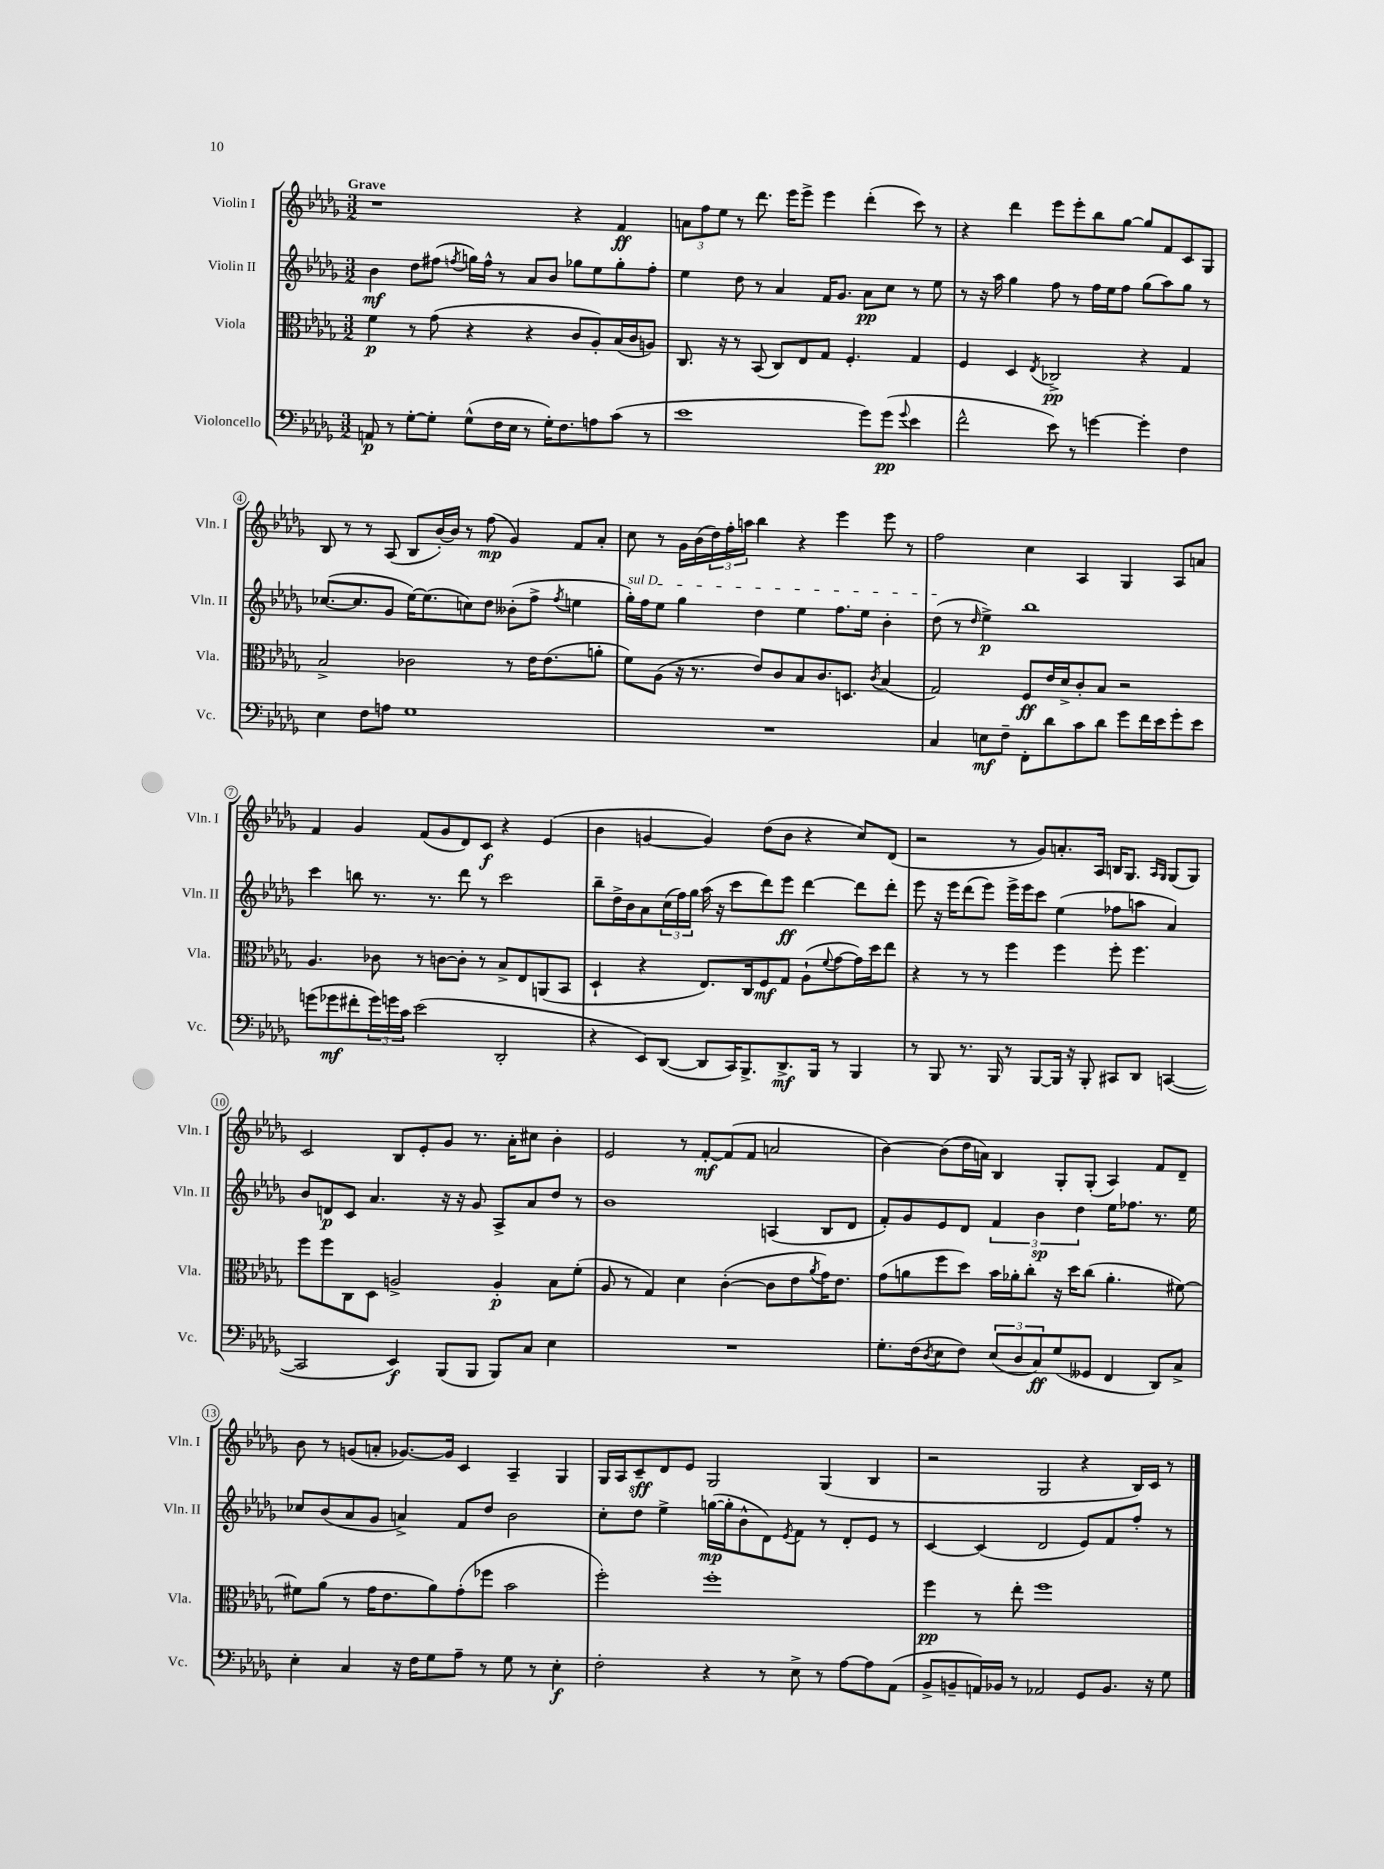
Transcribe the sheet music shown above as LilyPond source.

<<
\new StaffGroup <<
\new Staff = "s0" \with { instrumentName = "Violin I" shortInstrumentName = "Vln. I" } {
    \clef treble \key des \major \numericTimeSignature \time 3/2 \tempo "Grave"
    r1 r4 f'4\ff |
    \tuplet 3/2 { a'8 f''8 ees''8 } r8 des'''8. ees'''16 ees'''8-> ees'''4 des'''4-.( c'''8) r8 |
    r4 des'''4 ees'''8 ees'''8-. bes''8 ges''8~ ges''8 f'8 c'8 ges8 |
    bes8 r8 r8 aes8( bes8 bes'16~-.) bes'16 r8 f''8\mp( ges'4) f'8 aes'8-. |
    c''8 r8 ges'16 bes'16( \tuplet 3/2 { des''16) f''16-. a''16 } bes''4 r4 ees'''4 ees'''8 r8 |
    f''2 c''4 aes4 ges4 aes8 a'8 |
    f'4 ges'4 f'8( ges'8 des'8) c'8\f r4 ees'4( |
    bes'4 g'4~ g'4) des''8( bes'8 r4 c''8) des'8( |
    r2 r8 ges'8) a'8.-. aes16 b16 ges8. \grace { aes16 ges16 } ges8( ges8) |
    c'2 bes8 ees'8-. ges'8 r8. aes'16-. cis''8 bes'4-. |
    ees'2 r8 f'8~-.\mf f'8( f'8 a'2 |
    bes'4~) bes'8( des''16 a'16) bes4 ges8-. ges8-.( aes4) f'8 des'8-- |
    bes'8 r8 g'8( a'8-. ges'8.~) ges'16 c'4 aes4-- ges4 |
    ges16 aes16 c'8--\sff des'8 ees'8 ges2 ges4( bes4 |
    r2 ges2 r4 bes16) c'16 r8 \bar "|." |
}
\new Staff = "s1" \with { instrumentName = "Violin II" shortInstrumentName = "Vln. II" } {
    \clef treble \key des \major \numericTimeSignature \time 3/2
    bes'4\mf des''8 fis''8( \acciaccatura { f''8 } g''16) f''16-^ r8 aes'8 bes'8 ges''8 ees''8 ges''8-. f''8-. |
    ees''4 des''8 r8 aes'4 f'16 ges'8. aes'8\pp c''8 r8 ees''8 |
    r8 r16 aes''16 ges''4 f''8 r8 f''16 ees''16 f''8 ges''8( aes''8) ges''8 r8 |
    ces''8.~( ces''8. ges'8 ees''16~) ees''8.( c''8) des''8 beses'8-.( f''8-> \acciaccatura { f''8 } e''4 |
    \once \override TextSpanner.bound-details.left.text = \markup { \italic "sul D" } ges''16-.\startTextSpan) f''16 ees''8 ges''4 des''4 ees''4 f''8. ees''16 bes'4-. |
    des''8\stopTextSpan( r8 \grace { des''16 } ees''4->\p) bes''1 |
    c'''4 b''8 r8. r8. des'''8 r8 c'''2 |
    bes''8-- des''16-> bes'16 aes'8 \tuplet 3/2 { c''16( f''16) ges''16 } aes''16( r16 c'''8 des'''8) ees'''8\ff des'''4~ des'''8 des'''8-. |
    ees'''8 r16 ees'''16 des'''8( ees'''8) ees'''16-> ees'''16 c'''8 ees''4( fes''8 a''8 aes'4) |
    bes'8 d'8\p c'8 aes'4. r16 r16 ges'8 aes8-> aes'8 des''8 r8 |
    bes'1 a4( bes8 des'8 |
    f'8-.) ges'8 ees'8 des'8 \tuplet 3/2 { f'4 bes'4\sp des''4 } ees''16 fes''8. r8. ees''16 |
    ces''8 bes'8( aes'8 ges'8 a'4->) f'8 des''8 bes'2 |
    c''8-. des''8 ees''4-> g''16~\mp( g''16-. bes'8-^ des'8) \acciaccatura { ees'8 } f'8 r8 des'8-. ees'8 r8 |
    c'4~ c'4( des'2 ees'8) f'8 f''8-. r8 \bar "|." |
}
\new Staff = "s2" \with { instrumentName = "Viola" shortInstrumentName = "Vla." } {
    \clef alto \key des \major \numericTimeSignature \time 3/2
    f'4\p r8 ges'8( r4 r4 c'8 aes8-.) bes16( c'16 a8) |
    c8. r16 r8 bes,8( c8) ees8 ges8 f4.-. ges4 |
    f4 des4 \acciaccatura { ees8 } ces2->\pp r4 ges4 |
    bes2-> ces'2 r8 ees'16 ees'8.( a'8-. |
    f'8) aes8( r16 r8. ees'8) c'8 bes8 c'8. d8. \acciaccatura { c'8 } bes4( |
    ges2) f8\ff ees'16 des'16-> c'8-. bes8 r2 |
    aes4. ces'8 r8 c'8~ c'8-. r8 bes8-> ees8 a,8( bes,8 |
    des4-! r4 ees8.) c16 f8\mf ges8 aes8-!( \appoggiatura { f'8 } ges'8~ ges'16) des''16 ees''8 |
    r4 r8 r8 f''4 f''4 f''8-. f''4. |
    f''8 f''8 c8 des8 a2-> a4-.\p bes8 f'8-.( |
    aes8 r8 ges4) des'4 c'4~-.( c'8 ees'8 \acciaccatura { aes'8 } ges'16) ees'8. |
    ges'8( a'8 f''8 des''8) bes'16 aes'16-. c''8-. r16 des''16 c''8( aes'4.-. fis'8~) |
    fis'8 aes'8( r8 ges'16 ees'8. aes'8) ges'8-.( fes''8 bes'2 |
    f''2-.) f''1-. |
    f''4\pp r8 ees''8-. f''1 \bar "|." |
}
\new Staff = "s3" \with { instrumentName = "Violoncello" shortInstrumentName = "Vc." } {
    \clef bass \key des \major \numericTimeSignature \time 3/2
    a,8\p r8 ges8~-. ges8-. ges8-^( f16 ees16 r8 ges16-.) f8. a8 c'8( r8 |
    ees'1 ges'8) ges'8\pp( \appoggiatura { ges'8 } ees'4 |
    f'2-^ ees'8) r8 g'4~ g'4-. f4 |
    ees4 f8 a8 ges1 |
    R1. |
    c4 e8\mf f8-- f,8-. des'8 c'8 des'8 ges'8 f'16 ees'16 ges'8-. ees'8 |
    g'8( ges'8\mf fis'8-. \tuplet 3/2 { ges'16) g'16 c'16 } ees'2( des,2-. |
    r4 ees,8) des,8~( des,8 c,16) bes,,8.-> des,8.->\mf bes,,16 r8 bes,,4 |
    r8 bes,,8 r8. bes,,16 r8 bes,,8~ bes,,16 r16 bes,,8-. cis,8 des,8 c,4~( |
    c,2 ees,4\f) bes,,8( bes,,8 bes,,8) c8 ees4 |
    R1. |
    ges8.-. f16( \acciaccatura { des8 } ees8 f8) \tuplet 3/2 { ees8( des8 c8\ff) } ges8( geses,8 f,4 des,8) c8-> |
    ees4-. c4 r16 f16 ges8 aes8-- r8 ges8 r8 ees4-.\f |
    f2-. r4 r8 ees8-> r8 aes8~ aes8 aes,8( |
    bes,8-> b,8-- a,16) bes,16 r8 aes,2 ges,8 bes,8. r16 ges8 \bar "|." |
}
>>
>>
\layout { \context { \Score \override BarNumber.stencil = #(make-stencil-circler 0.1 0.3 ly:text-interface::print) } }
